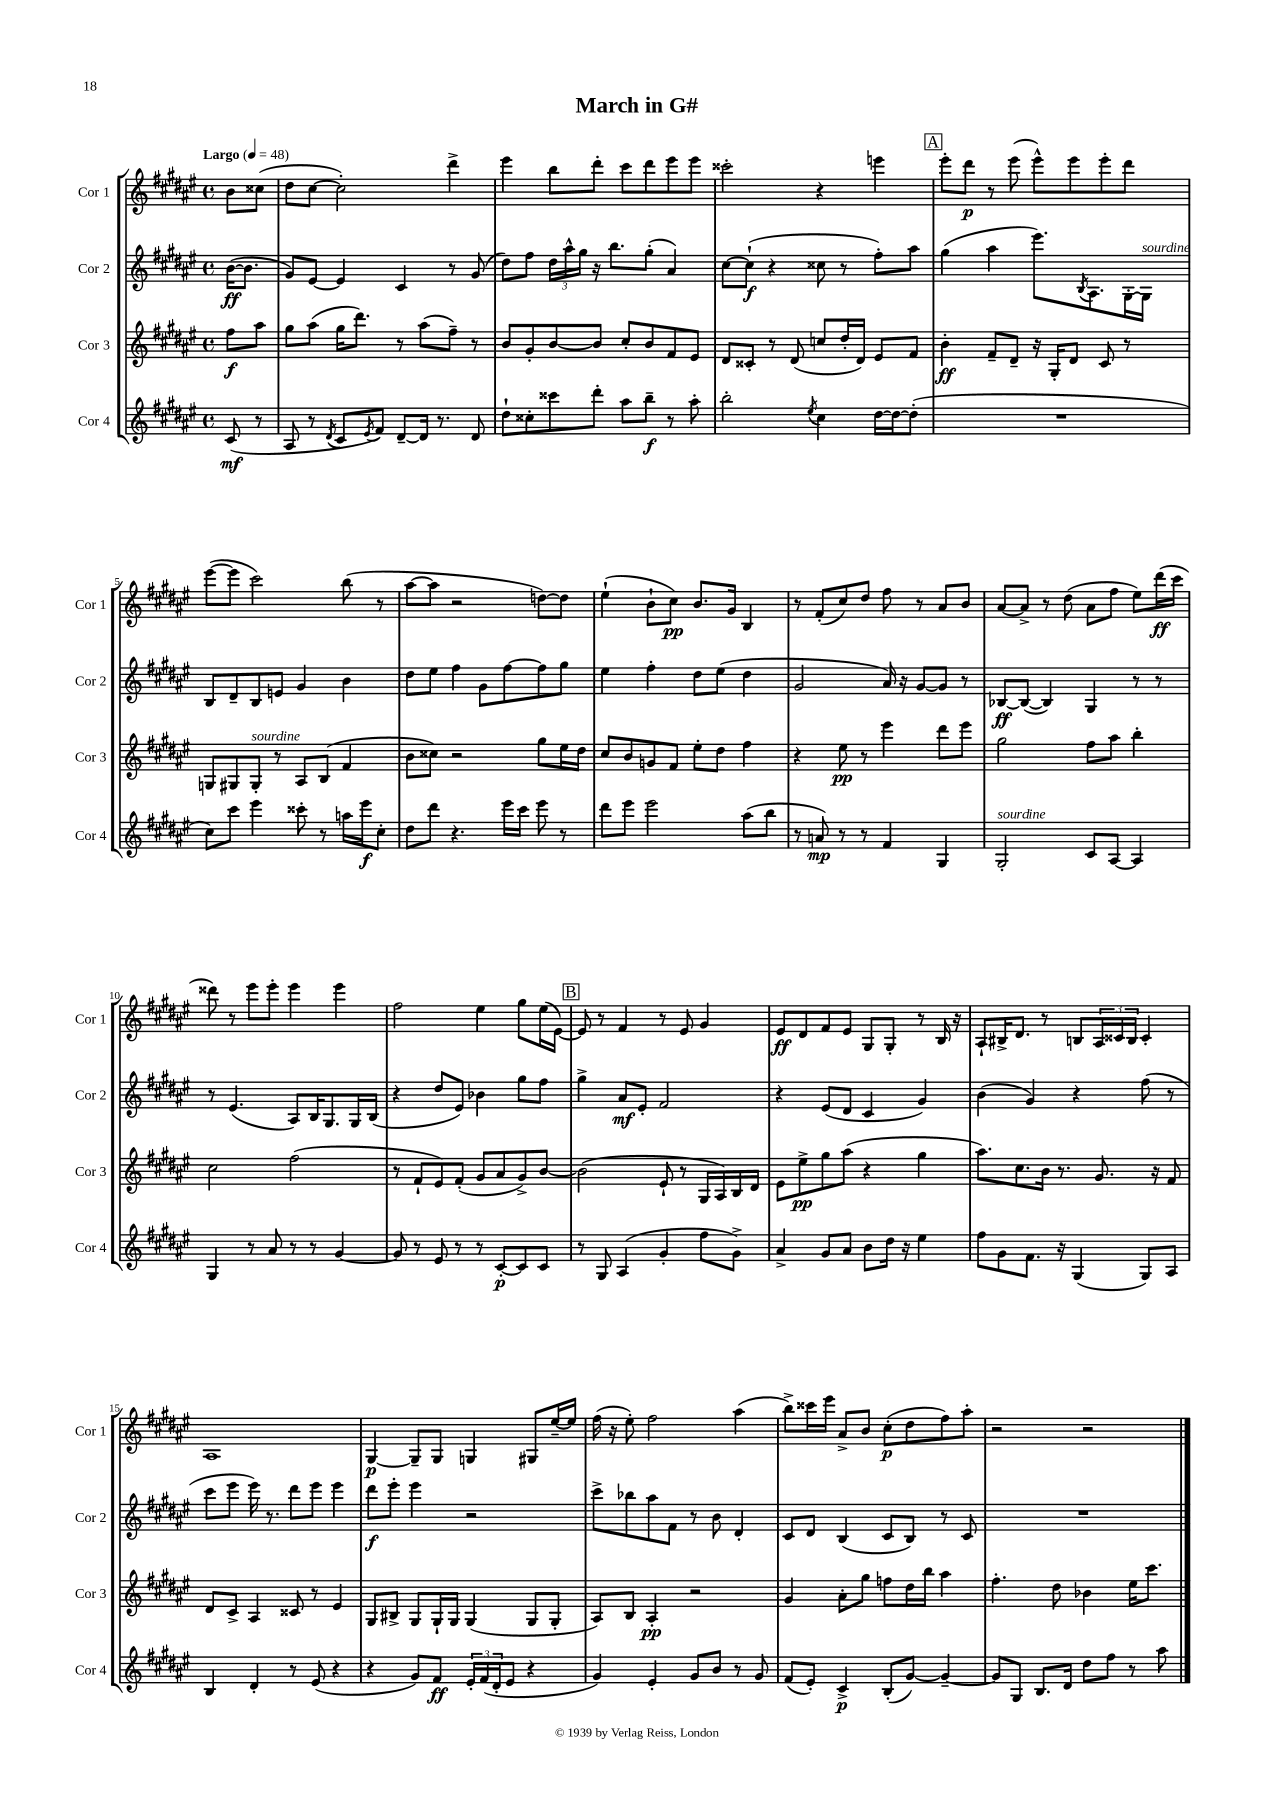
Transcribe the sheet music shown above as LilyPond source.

\header { title = "March in G#" }
<<
\new StaffGroup <<
\new Staff = "s0" \with { instrumentName = "Cor 1" shortInstrumentName = "Cor 1" } {
    \clef treble \key fis \major \defaultTimeSignature \time 4/4 \partial 4 \tempo "Largo" 4 = 48
    b'8 cisis''8( |
    dis''8 cis''8~ cis''2-.) dis'''4-> |
    eis'''4 b''8 dis'''8-. cis'''8 dis'''8 eis'''8 eis'''8 |
    cisis'''2-. r4 e'''4 |
    \mark \markup { \box "A" } eis'''8-. dis'''8\p r8 eis'''8( eis'''8-^) eis'''8 eis'''8-. dis'''8 |
    eis'''8~( eis'''8 cis'''2) b''8( r8 |
    ais''8~ ais''8 r2 d''8~) d''8 |
    eis''4-!( b'8-! cis''8\pp) b'8. gis'16 b4 |
    r8 fis'8-.( cis''8) dis''8 fis''8 r8 ais'8 b'8 |
    ais'8~ ais'8-> r8 dis''8( ais'8 fis''8 eis''8) dis'''16\ff( cis'''16 |
    disis'''8) r8 eis'''8 eis'''8-. eis'''4 eis'''4 |
    fis''2 eis''4 gis''8 eis''16( eis'16~) |
    \mark \markup { \box "B" } eis'8 r8 fis'4 r8 eis'8 gis'4 |
    eis'8\ff dis'8 fis'8 eis'8 gis8 gis8-. r8 b16 r16 |
    ais8-! bis16-> dis'8. r8 b8 \tuplet 3/2 { ais16 cisis'16 b16 } cisis'4-. |
    ais1 |
    gis4~\p gis8-- gis8 g4 gis8 eis''16~-- eis''16 |
    fis''16( r16 eis''8-.) fis''2 ais''4( |
    b''8->) cisis'''16 eis'''16 ais'8-> b'8 cis''8-.\p( dis''8 fis''8) ais''8-. |
    r2 r2 \bar "|." |
}
\new Staff = "s1" \with { instrumentName = "Cor 2" shortInstrumentName = "Cor 2" } {
    \clef treble \key fis \major \defaultTimeSignature \time 4/4 \partial 4
    b'16~\ff( b'8. |
    gis'8) eis'8~ eis'4 cis'4 r8 gis'8( |
    dis''8) fis''8 \tuplet 3/2 { dis''16 ais''16-^ gis''16 } r16 b''8. gis''8-.( ais'4) |
    cis''8~ cis''8-!\f( r4 cisis''8 r8 fis''8-.) ais''8 |
    \mark \markup { \box "A" } gis''4( ais''4 eis'''8.) \acciaccatura { b8 } ais8. gis16~-. gis16^\markup { \italic "sourdine" } |
    b8 dis'8-- b8 e'8 gis'4 b'4 |
    dis''8 eis''8 fis''4 gis'8 fis''8~ fis''8 gis''8 |
    eis''4 fis''4-. dis''8 eis''8( dis''4 |
    gis'2 ais'16) r16 gis'8~ gis'8 r8 |
    bes8~\ff bes8~( bes4) gis4 r8 r8 |
    r8 eis'4.( ais8) b16 gis8. gis16 b16( |
    r4 dis''8 eis'8) bes'4 gis''8 fis''8 |
    \mark \markup { \box "B" } gis''4-> ais'8\mf eis'8-. fis'2 |
    r4 eis'8( dis'8 cis'4 gis'4) |
    b'4( gis'4) r4 fis''8( r8 |
    cis'''8 eis'''8 eis'''16) r8. dis'''8 eis'''8 eis'''4 |
    dis'''8\f eis'''8-. eis'''4 r2 |
    cis'''8-> bes''8 ais''8 fis'8 r8 b'8 dis'4-. |
    cis'8 dis'8 b4( cis'8 b8) r8 cis'8 |
    R1 \bar "|." |
}
\new Staff = "s2" \with { instrumentName = "Cor 3" shortInstrumentName = "Cor 3" } {
    \clef treble \key fis \major \defaultTimeSignature \time 4/4 \partial 4
    fis''8\f ais''8 |
    gis''8 ais''8( gis''16 dis'''8.) r8 ais''8( fis''8--) r8 |
    b'8 gis'8-. b'8~ b'8 cis''8-. b'8 fis'8 eis'8 |
    dis'8 cisis'8-. r8 dis'8( c''8 dis''16-. dis'16) eis'8 fis'8 |
    \mark \markup { \box "A" } b'4-.\ff fis'8-- dis'8-- r16 gis16-. dis'8 cis'8 r8 |
    g8 gis8 gis8-.^\markup { \italic "sourdine" } r8 ais8 b8( fis'4 |
    b'8 cisis''8) r2 gis''8 eis''16 dis''16 |
    cis''8 b'8 g'8 fis'8 eis''8-. dis''8 fis''4 |
    r4 eis''8\pp r8 eis'''4 dis'''8 eis'''8 |
    gis''2 fis''8 ais''8 b''4-. |
    cis''2 fis''2( |
    r8 fis'8-! eis'8) fis'8-.( gis'8 ais'8 gis'8->) b'8~ |
    \mark \markup { \box "B" } b'2( eis'8-! r8 gis16 ais16) b16 dis'16 |
    eis'8 eis''8->\pp gis''8 ais''8( r4 gis''4 |
    ais''8.) cis''8. b'16 r8. gis'8. r16 fis'8 |
    dis'8 cis'8-> ais4 cisis'8 r8 eis'4 |
    gis8 bis8-> gis8 gis16-! gis16 gis4( gis8 gis8-. |
    ais8) b8 ais4-.\pp r2 |
    gis'4 ais'8-. gis''8 f''8 dis''16 b''16 ais''4 |
    fis''4.-. dis''8 bes'4 eis''16 cis'''8. \bar "|." |
}
\new Staff = "s3" \with { instrumentName = "Cor 4" shortInstrumentName = "Cor 4" } {
    \clef treble \key fis \major \defaultTimeSignature \time 4/4 \partial 4
    cis'8\mf( r8 |
    ais8 r8 \acciaccatura { dis'8 } cis'8 \acciaccatura { eis'8 } fis'8) dis'8~-- dis'16 r8. dis'8 |
    dis''8-! cisis''8-. cisis'''8 dis'''8-. ais''8 b''8--\f r8 ais''8-. |
    b''2-. \acciaccatura { eis''8 } cis''4 dis''16~ dis''16~ dis''8-.( |
    \mark \markup { \box "A" } R1 |
    cis''8) cis'''8 eis'''4 cisis'''8-. r8 a''16 eis'''16\f cis''8-. |
    dis''8 dis'''8 r4. eis'''16 cis'''16 eis'''8 r8 |
    dis'''8 eis'''8 eis'''2 ais''8( b''8 |
    r8 a'8\mp) r8 r8 fis'4 gis4 |
    gis2-.^\markup { \italic "sourdine" } cis'8 ais8~ ais4 |
    gis4 r8 ais'8 r8 r8 gis'4~ |
    gis'8 r8 eis'8 r8 r8 cis'8~-.\p cis'8 cis'8 |
    \mark \markup { \box "B" } r8 gis8 ais4( gis'4-. fis''8 gis'8->) |
    ais'4-> gis'8 ais'8 b'8 dis''16 r16 eis''4 |
    fis''8 gis'8 fis'8. r16 gis4( gis8) ais8 |
    b4 dis'4-. r8 eis'8( r4 |
    r4 gis'8) fis'8\ff \tuplet 3/2 { eis'16-. fis'16( dis'16-. } eis'8 r4 |
    gis'4) eis'4-. gis'8 b'8 r8 gis'8 |
    fis'8( eis'8-.) cis'4->\p b8-.( gis'8~) gis'4~-- |
    gis'8 gis8 b8. dis'16 dis''8 fis''8 r8 ais''8 \bar "|." |
}
>>
>>
